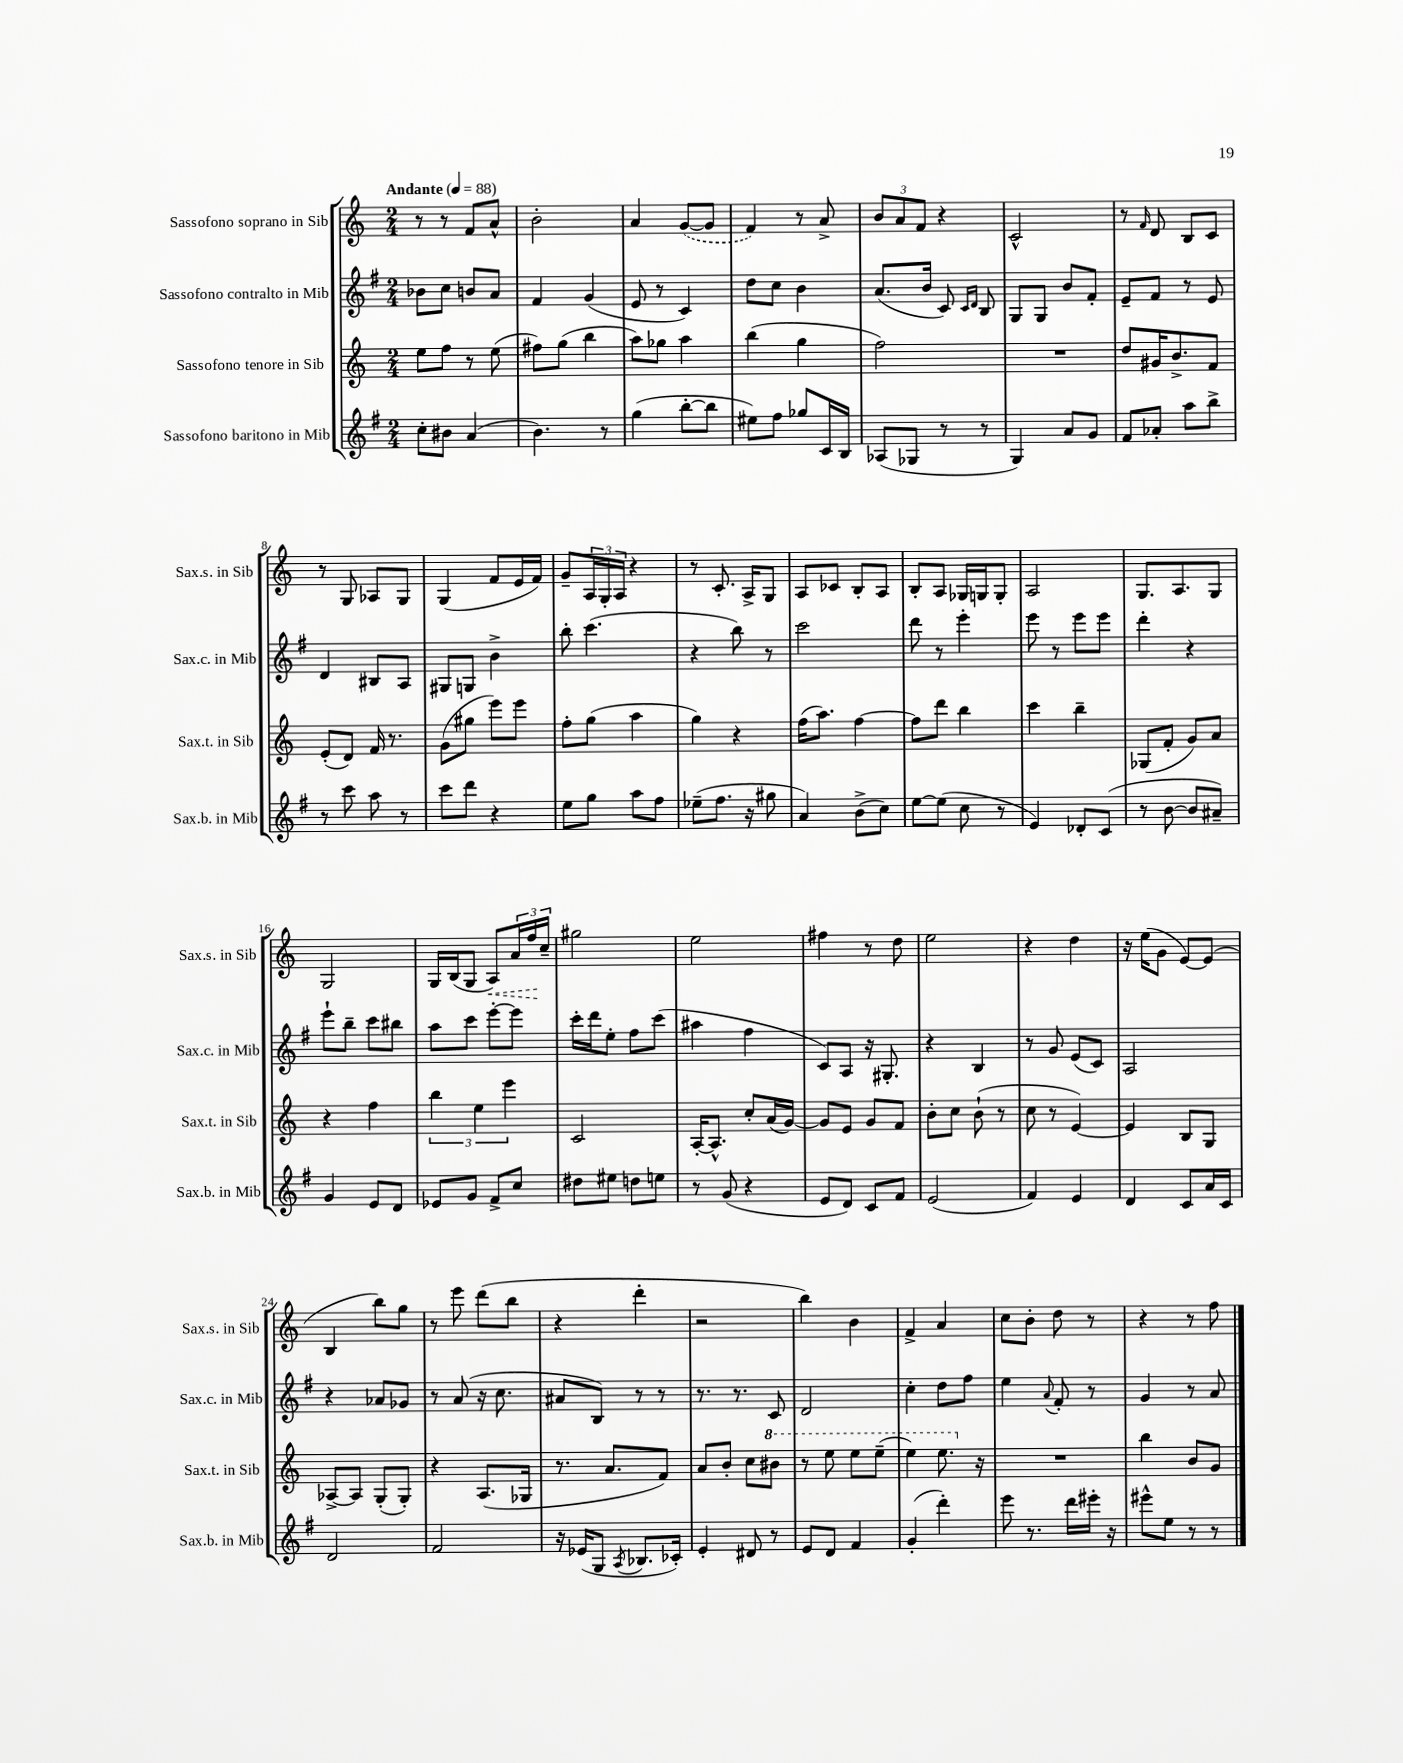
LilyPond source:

<<
\new StaffGroup <<
\new Staff = "s0" \with { instrumentName = "Sassofono soprano in Sib" shortInstrumentName = "Sax.s. in Sib" } {
    \clef treble \key c \major \numericTimeSignature \time 2/4 \tempo "Andante" 4 = 88
    r8 r8 f'8 a'8-^ |
    b'2-. |
    a'4 \once \slurDashed g'8~( g'8 |
    f'4) r8 a'8-> |
    \tuplet 3/2 { b'8 a'8 f'8 } r4 |
    c'2-^ |
    r8 \grace { f'16 } d'8 b8 c'8 |
    r8 g8 aes8 g8 |
    g4( f'8 e'16 f'16) |
    g'8-- \tuplet 3/2 { a16 g16-. a16 } r4 |
    r8 c'8.-. a16-> g8 |
    a8 ces'8 b8-. a8 |
    b8-. a8 ges16 g16 g8-. |
    a2 |
    g8. a8. g8 |
    g2 |
    g16 b16( g8 \once \override Hairpin.style = #'dashed-line a8\<) \tuplet 3/2 { a'16 f''16\! c''16-- } |
    gis''2 |
    e''2 |
    fis''4 r8 d''8 |
    e''2 |
    r4 d''4 |
    r16 e''16( g'8 e'8~) e'8( |
    b4 b''8) g''8 |
    r8 e'''8 d'''8( b''8 |
    r4 d'''4-. |
    r2 |
    b''4) b'4 |
    f'4-> a'4 |
    c''8 b'8-. d''8 r8 |
    r4 r8 f''8 \bar "|." |
}
\new Staff = "s1" \with { instrumentName = "Sassofono contralto in Mib" shortInstrumentName = "Sax.c. in Mib" } {
    \clef treble \key g \major \numericTimeSignature \time 2/4
    bes'8 c''8 b'8 a'8 |
    fis'4 g'4( |
    e'8 r8 c'4) |
    d''8 c''8 b'4 |
    a'8.( b'16 c'8) \grace { c'16 d'16 } b8 |
    g8 g8 b'8 fis'8-. |
    e'8-- fis'8 r8 e'8 |
    d'4 bis8 a8 |
    gis8 g8 b'4-> |
    b''8-. c'''4.( |
    r4 b''8) r8 |
    c'''2 |
    d'''8 r8 e'''4-. |
    e'''8 r8 e'''8 e'''8 |
    d'''4-. r4 |
    e'''8-! b''8-- c'''8 bis''8 |
    a''8 c'''8 e'''8~-. e'''8 |
    c'''16-. d'''16 e''8-. fis''8 c'''8( |
    ais''4 fis''4 |
    c'8) a8 r16 gis8.-. |
    r4 b4 |
    r8 g'8 e'8( c'8) |
    a2 |
    r4 aes'8 ges'8 |
    r8 a'8( r16 c''8. |
    ais'8 b8) r8 r8 |
    r8. r8. c'8 |
    d'2 |
    c''4-. d''8 fis''8 |
    e''4 \appoggiatura { a'8 } fis'8-. r8 |
    g'4 r8 a'8 \bar "|." |
}
\new Staff = "s2" \with { instrumentName = "Sassofono tenore in Sib" shortInstrumentName = "Sax.t. in Sib" } {
    \clef treble \key c \major \numericTimeSignature \time 2/4
    e''8 f''8 r8 e''8( |
    fis''8) g''8( b''4 |
    a''8) ges''8 a''4 |
    b''4( g''4 |
    f''2) |
    R2 |
    d''8 gis'16 b'8.-> f'8 |
    e'8-.( d'8) f'16 r8. |
    g'8( gis''8 e'''8) e'''8 |
    f''8-. g''8( a''4 |
    g''4) r4 |
    f''16( a''8.) f''4~ |
    f''8 d'''8 b''4 |
    c'''4 b''4-- |
    ges8( f'8-. g'8) a'8 |
    r4 f''4 |
    \tuplet 3/2 { b''4 e''4 e'''4 } |
    c'2 |
    a16~-. a8.-^ c''8-. a'16( g'16~) |
    g'8 e'8 g'8 f'8 |
    b'8-. c''8 b'8-!( r8 |
    c''8 r8 e'4~) |
    e'4 b8 g8 |
    aes8~-> aes8 g8-.( g8-.) |
    r4 a8.( ges16 |
    r8. a'8. f'8) |
    a'8 b'8-. c''8 \ottava #1 bis''8 |
    r8 e'''8 e'''8 e'''8--( |
    e'''4) e'''8. \ottava #0 r16 |
    R2 |
    b''4 b'8 g'8 \bar "|." |
}
\new Staff = "s3" \with { instrumentName = "Sassofono baritono in Mib" shortInstrumentName = "Sax.b. in Mib" } {
    \clef treble \key g \major \numericTimeSignature \time 2/4
    c''8-. bis'8 a'4( |
    b'4.) r8 |
    g''4( b''8~-. b''8 |
    eis''8) fis''8 ges''8 c'16 b16 |
    aes8( ges8 r8 r8 |
    g4) a'8 g'8 |
    fis'8 aes'8-. a''8 b''8-> |
    r8 c'''8 a''8 r8 |
    c'''8 d'''8 r4 |
    e''8 g''8 a''8 fis''8 |
    ees''8--( fis''8. r16 gis''8 |
    a'4) b'8->( c''8) |
    e''8~ e''8( c''8 r8 |
    e'4) des'8-. c'8( |
    r8 b'8~ b'8 ais'8--) |
    g'4 e'8 d'8 |
    ees'8 g'8 fis'8-> c''8 |
    dis''8 eis''8 d''8 e''8 |
    r8 g'8( r4 |
    e'8 d'8) c'8 fis'8 |
    e'2( |
    fis'4) e'4 |
    d'4 c'8 a'16 c'16 |
    d'2 |
    fis'2 |
    r16 ees'16( g8 \acciaccatura { a8 } bes8. ces'16-.) |
    e'4-. dis'8 r8 |
    e'8 d'8 fis'4 |
    g'4-.( d'''4-.) |
    e'''8 r8. d'''16 eis'''16-. r16 |
    eis'''8-^ e''8 r8 r8 \bar "|." |
}
>>
>>
